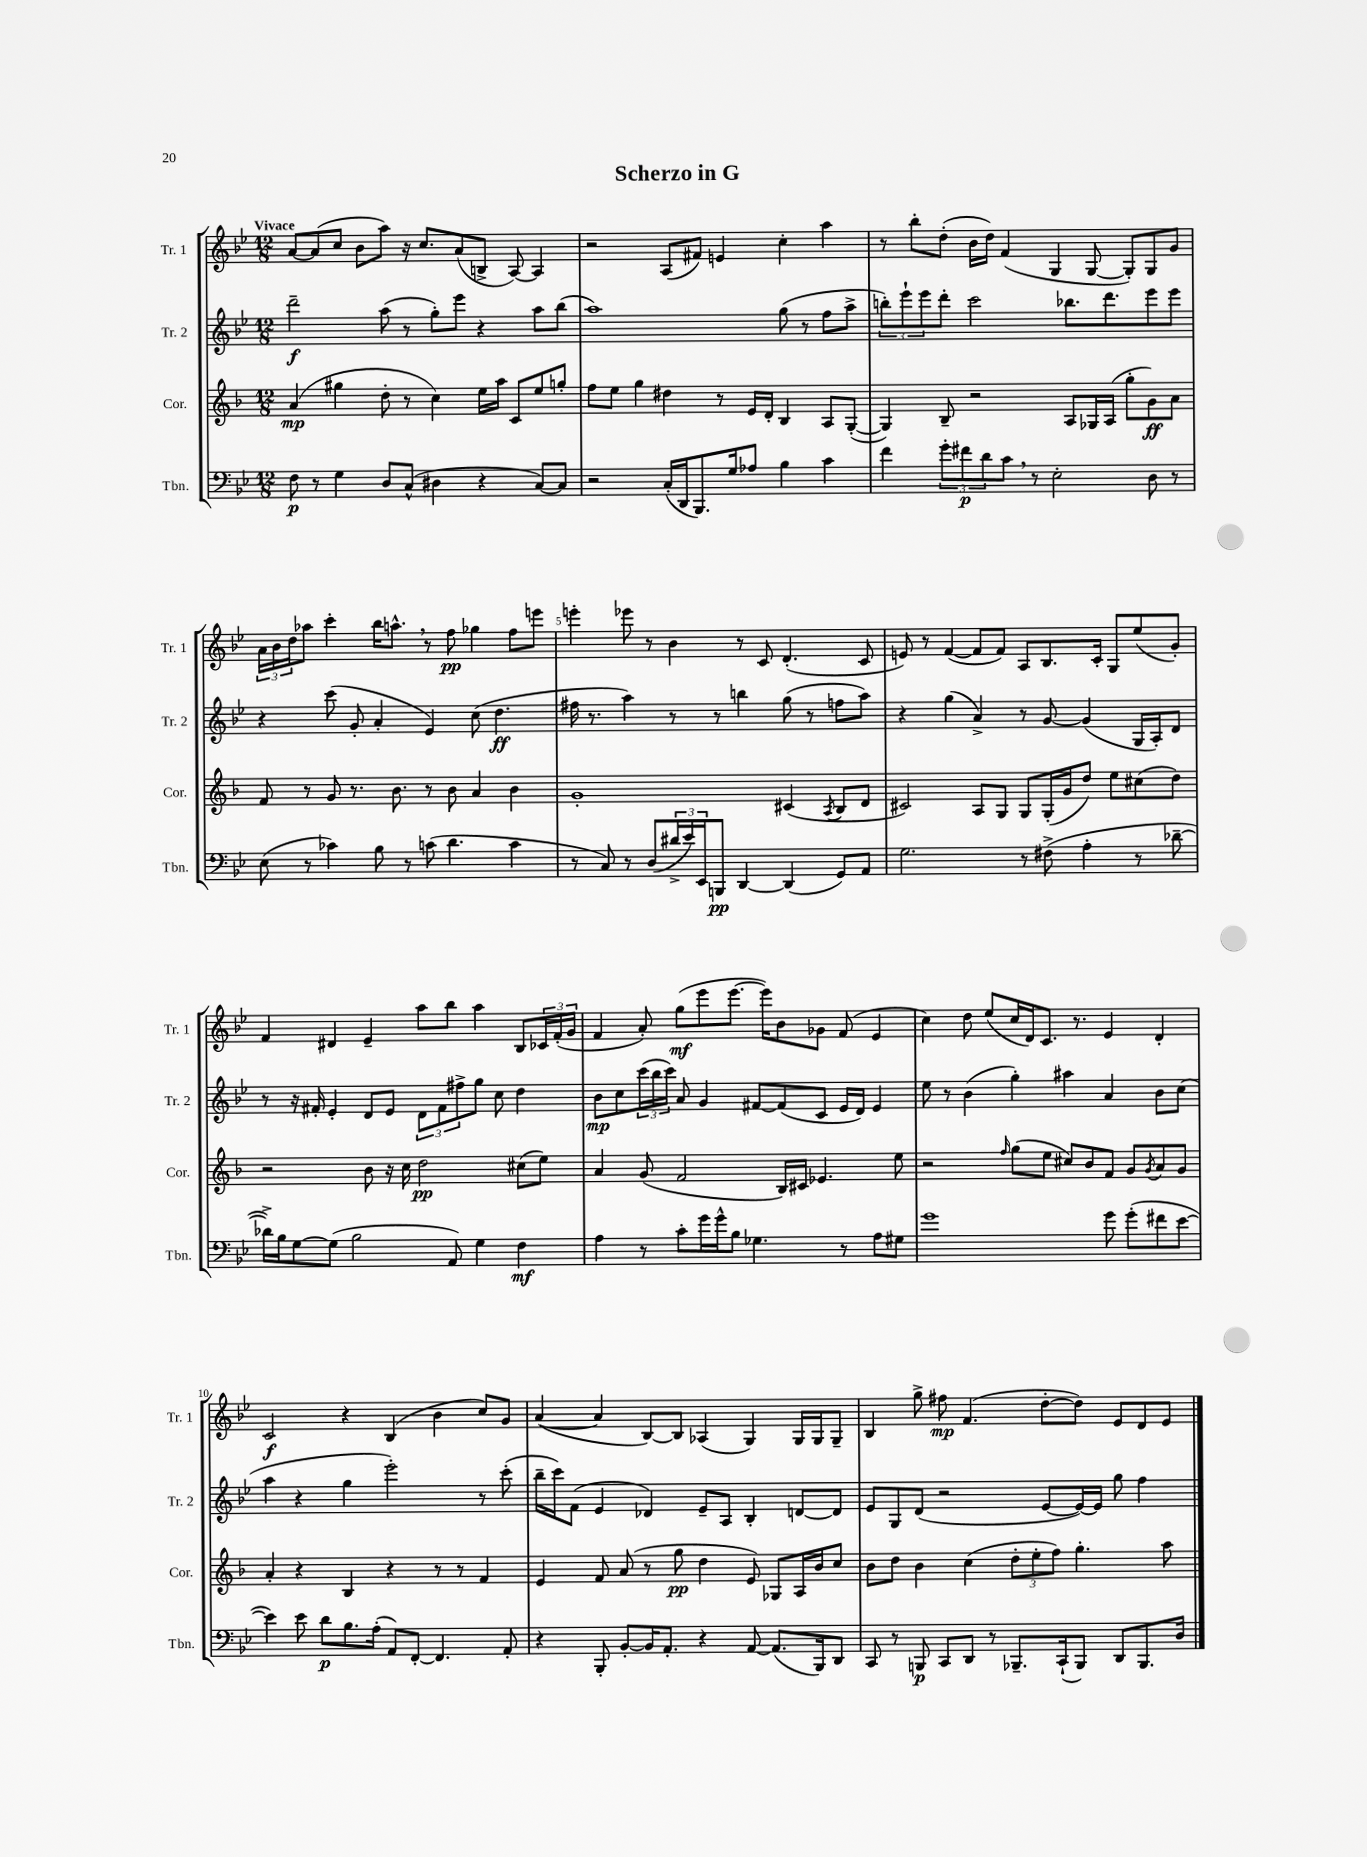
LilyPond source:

\header { title = "Scherzo in G" }
<<
\new StaffGroup <<
\new Staff = "s0" \with { instrumentName = "Tr. 1" shortInstrumentName = "Tr. 1" } {
    \clef treble \key bes \major \numericTimeSignature \time 12/8 \tempo "Vivace"
    a'8~ a'8( c''8 bes'8 a''8) r16 c''8. a'8( b8-> a8~) a4 |
    r2 a8( fis'8) e'4 c''4-. a''4 |
    r8 bes''8-. d''8-.( bes'16 d''16) f'4( g4 g8~ g8-.) g8 g'8 |
    \tuplet 3/2 { a'16 bes'16 d''16 } aes''8 c'''4-. bes''16 a''8.-^ \breathe r8 f''8\pp ges''4 f''8 e'''8 |
    e'''4-. ees'''8 r8 bes'4 r8 c'8 d'4.-.( c'8 |
    e'8) r8 f'4~( f'8 f'8) a8 bes8. c'16-. g8 ees''8( g'8-.) |
    f'4 dis'4 ees'4-- a''8 bes''8 a''4 bes8 \tuplet 3/2 { ces'16 f'16-.( g'16 } |
    f'4 a'8-.) g''8\mf( ees'''8 ees'''8.~ ees'''16) bes'8 ges'8 f'8( ees'4 |
    c''4) d''8 ees''8( c''16 d'16) c'8. r8. ees'4 d'4-. |
    c'2\f r4 bes4( bes'4 c''8) g'8 |
    a'4~( a'4 bes8~) bes8 aes4( g4) g16 g16 g8-- |
    bes4 g''8-> fis''8\mp f'4.( d''8~-. d''8) ees'8 d'8 ees'8 \bar "|." |
}
\new Staff = "s1" \with { instrumentName = "Tr. 2" shortInstrumentName = "Tr. 2" } {
    \clef treble \key bes \major \numericTimeSignature \time 12/8
    d'''2--\f a''8( r8 g''8-.) ees'''8 r4 a''8 bes''8( |
    a''1) g''8( r8 f''8 a''8-> |
    \tuplet 3/2 { b''8-.) ees'''8-! ees'''8 } d'''8-. c'''2 bes''8. d'''8. ees'''8 ees'''8 |
    r4 c'''8( g'8-. a'4-. ees'4) c''8( d''4.\ff |
    fis''16 r8. a''4) r8 r8 b''4 g''8( r8 f''8 a''8) |
    r4 g''4( a'4->) r8 g'8~ g'4( g16 a16-.) d'8 |
    r8 r16 fis'16-. ees'4-. d'8 ees'8 \tuplet 3/2 { d'8 fis'8 fis''8-> } g''8 c''8 d''4 |
    bes'8\mp c''8 \tuplet 3/2 { c'''16( bes''16 c'''16) } a'8 g'4 fis'8~ fis'8( c'8 ees'16 d'16) ees'4 |
    ees''8 r8 bes'4( g''4-.) ais''4 a'4 bes'8 c''8( |
    a''4 r4 g''4 ees'''2-.) r8 c'''8-.( |
    bes''16-- c'''16) f'8( ees'4 des'4) ees'8-- a8 bes4-. d'8~ d'8 |
    ees'8 g8 d'8( r2 ees'8~ ees'16~) ees'16 g''8 f''4 \bar "|." |
}
\new Staff = "s2" \with { instrumentName = "Cor." shortInstrumentName = "Cor." } {
    \clef treble \key f \major \numericTimeSignature \time 12/8
    a'4\mp( gis''4 d''8-. r8 c''4) e''16 a''16 c'8 e''8 g''8-. |
    f''8 e''8 g''4 dis''4 r8 e'16 d'16-. bes4 a8 g8~-.( |
    g4) bes8-- r2 a8 ges16 a16( g''8-. g'8\ff) a'8 |
    f'8 r8 g'8 r8. bes'8. r8 bes'8 a'4 bes'4 |
    g'1-. cis'4( \acciaccatura { a8 } bes8 d'8 |
    cis'2) a8 g8 g8 g16-.( g'16 d''8) e''8 cis''8( d''8) |
    r2 bes'8 r16 c''16 d''2\pp cis''8( e''8) |
    a'4 g'8( f'2 bes16) cis'16 ees'4. e''8 |
    r2 \grace { f''16 } g''8( e''8 cis''8) bes'8 f'8 g'8 \acciaccatura { g'8 } a'8 g'8 |
    a'4-. r4 bes4 r4 r8 r8 f'4 |
    e'4 f'8 a'8( r8 g''8\pp d''4 e'8) ges8 a16 bes'16 c''8 |
    bes'8 d''8 bes'4 c''4( \tuplet 3/2 { d''8-. e''8-. f''8) } g''4.-. a''8 \bar "|." |
}
\new Staff = "s3" \with { instrumentName = "Tbn." shortInstrumentName = "Tbn." } {
    \clef bass \key bes \major \numericTimeSignature \time 12/8
    f8\p r8 g4 d8 c8-^( dis4 r4 c8~) c8 |
    r2 c16-.( d,16 bes,,8.) g16 aes8 bes4 c'4 |
    f'4 \tuplet 3/2 { g'8-. fis'8\p d'8 } c'8 \breathe r8 ees2-. d8 r8 |
    ees8( r8 ces'4) bes8 r8 c'8( d'4. c'4 |
    r8 c8) r8 d8( \tuplet 3/2 { dis'16-> ees'16) ees,16 } b,,8\pp d,4~ d,4( g,8) a,8 |
    g2. r8 fis8->( a4-. r8 des'8~-- |
    des'16->) bes16 g8~ g8( bes2 a,8) g4 f4\mf |
    a4 r8 c'8-. g'16 g'16-^ bes8 ges4. r8 a8 gis8 |
    g'1 g'8 g'8-.( fis'8 ees'8~ |
    ees'4) ees'8 d'8\p bes8. a16-.( a,8) f,8~-. f,4. a,8-. |
    r4 bes,,8-. bes,8~-. bes,16 a,8.-. r4 a,8~ a,8.( bes,,16) d,8 |
    c,8 r8 b,,8\p c,8 d,8 r8 bes,,8.-- c,16-!( bes,,8) d,8 bes,,8. d16 \bar "|." |
}
>>
>>
\layout { \context { \Score \override BarNumber.break-visibility = ##(#f #t #t) barNumberVisibility = #(every-nth-bar-number-visible 5) } }
